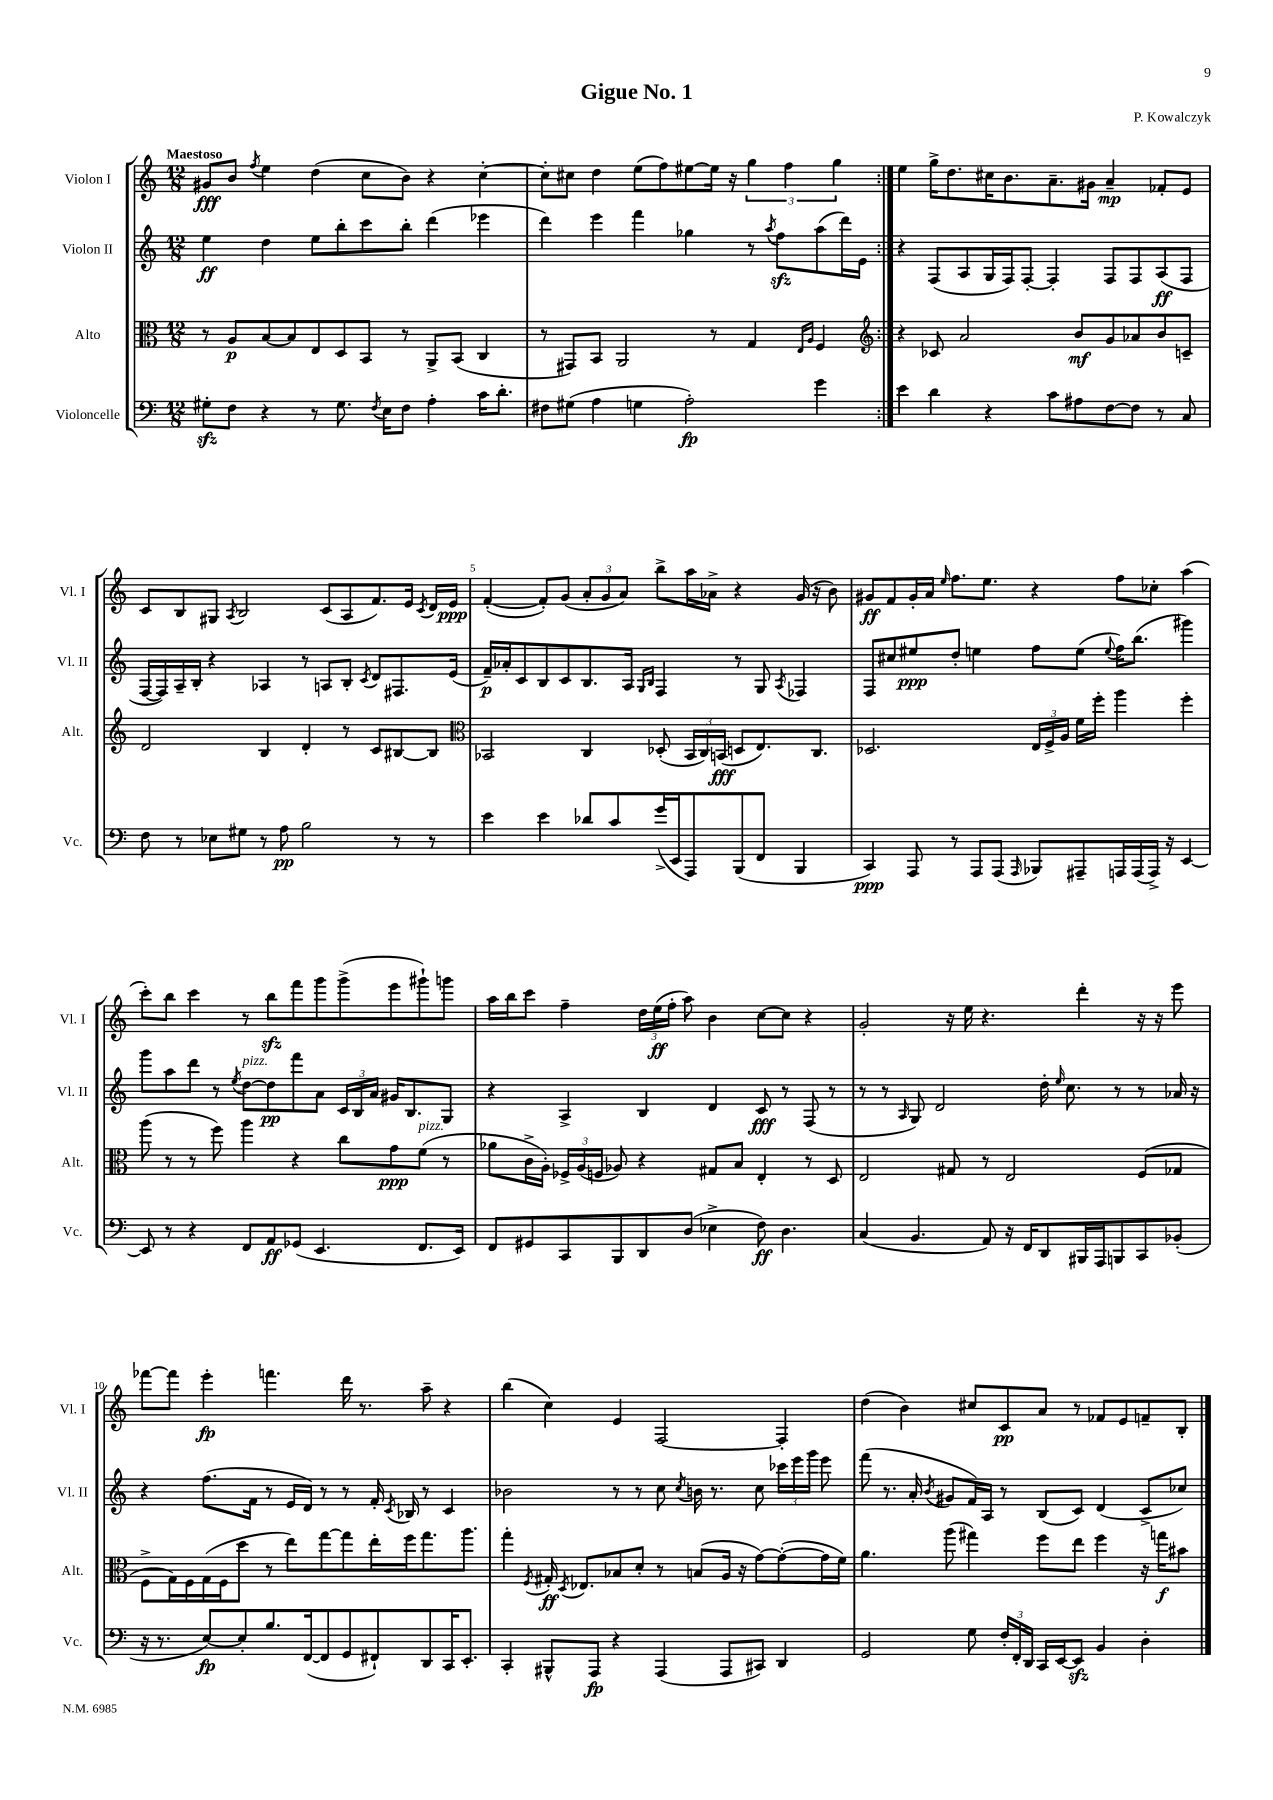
\header { title = "Gigue No. 1" composer = "P. Kowalczyk" }
<<
\new StaffGroup <<
\new Staff = "s0" \with { instrumentName = "Violon I" shortInstrumentName = "Vl. I" } {
    \clef treble \key c \major \numericTimeSignature \time 12/8 \tempo "Maestoso"
    \autoBeamOff \repeat volta 2 { gis'8[\fff b'8] \acciaccatura { f''8 } e''4 d''4( c''8[ b'8]) r4 c''4~-. |
    c''8[-. cis''8] d''4 e''8[( f''8) eis''8~ eis''16] r16 \tuplet 3/2 { g''4 f''4 g''4 } | }
    e''4 g''16[-> d''8. cis''16 b'8. a'8.-- gis'16] a'4--\mp fes'8[-. e'8] |
    c'8[ b8 gis8] \acciaccatura { a8 } b2 c'8[( a8 f'8.) e'16] \acciaccatura { c'8 } d'16[ e'16]\ppp |
    f'4~-.( f'8[-.) g'8]( \tuplet 3/2 { a'8[-. g'8 a'8]) } b''8[-> a''16 aes'16]-> r4 g'16( r16 b'8) |
    gis'8[\ff f'8 gis'16-. a'16] \grace { e''16 } f''8.[ e''8.] r4 f''8[ ces''8]-. a''4( |
    c'''8[-.) b''8] c'''4 r8 b''8[\sfz f'''8 g'''8 g'''8->( e'''8 gis'''8-!) g'''8] |
    a''16[ b''16 c'''8] f''4-- \tuplet 3/2 { d''16[ e''16\ff( f''16]-. } a''8) b'4 c''8[~ c''8] r4 |
    g'2-. r16 e''16 r4. d'''4-. r16 r16 e'''8 |
    fes'''8[~ fes'''8] e'''4-.\fp f'''4. d'''16 r8. a''8-- r4 |
    b''4( c''4) e'4 f2~ f4-. |
    d''4( b'4) cis''8[ c'8\pp a'8] r8 fes'8[ e'8 f'8-- b8]-. \bar "|." |
}
\new Staff = "s1" \with { instrumentName = "Violon II" shortInstrumentName = "Vl. II" } {
    \clef treble \key c \major \numericTimeSignature \time 12/8
    \autoBeamOff \repeat volta 2 { e''4\ff d''4 e''8[ b''8-. c'''8 b''8]-. d'''4( ees'''4 |
    d'''4) e'''4 f'''4 ges''4 r8 \acciaccatura { a''8 } f''8[\sfz a''8( d'''16) e'16] | }
    r4 f8[( a8 g16 f16) f8]~-. f4-. f8[ f8 a8\ff( f8] |
    f16[~ f16) a16-- b16]-. r4 aes4 r8 a8[ b8]-. \acciaccatura { c'8 } d'8[ fis8. e'16]( |
    f'16[--\p) aes'16-. c'8 b8 c'8 b8. a16] \grace { g16[ b16] } f4 r8 g8 \acciaccatura { a8 } fes4 |
    f8[ cis''8 eis''8\ppp d''8]-. e''4 f''8[ e''8]( \appoggiatura { e''8 } f''16[) b''8.]( gis'''4) |
    g'''8[ a''8 d'''8] r8 \acciaccatura { e''8 } d''8[~^\markup { \italic "pizz." } d''8\pp f'''8 a'8] \tuplet 3/2 { c'16[ b16 a'16] } gis'16[ b8. g8] |
    r4 a4-> b4 d'4 c'8\fff r8 f8( r8 |
    r8 r8 \grace { a16 } g8) d'2 d''16-. \grace { e''16 } c''8. r8 r8 aes'16 r16 |
    r4 f''8.[( f'16] r8 e'16[ d'16]) r8 r8 f'16-. \acciaccatura { c'8 } bes16 r8 c'4 |
    bes'2 r8 r8 c''8 \acciaccatura { c''8 } b'16 r8. c''8 \tuplet 3/2 { ces'''16[ e'''16 g'''16] } e'''8 |
    f'''8( r8. a'16-. \acciaccatura { b'8 } gis'8[ f'16) a16] r8 b8[( c'8]) d'4( c'8[-> ces''8]) \bar "|." |
}
\new Staff = "s2" \with { instrumentName = "Alto" shortInstrumentName = "Alt." } {
    \clef alto \key c \major \numericTimeSignature \time 12/8
    \autoBeamOff \repeat volta 2 { r8 a8[\p b8~ b8 e8 d8 b,8] r8 a,8[-> b,8]( c4 |
    r8 gis,8[) b,8] a,2 r8 g4 \grace { e16[ a16] } f4 | }
    \clef treble r4 ces'8 a'2 b'8[\mf g'8 aes'8 b'8 c'8]-- |
    d'2 b4 d'4-. r8 c'8[ bis8~ bis8] |
    \clef alto bes,2 c4 des8-.( \tuplet 3/2 { bes,16[ c16) b,16]\fff( } d8[ e8.) c8.] |
    des2. \tuplet 3/2 { e16[ f16-> a16] } f'16[ f''16]-. a''4 f''4-. |
    a''8( r8 r8 f''8) a''4 r4 c''8[ g'8\ppp f'8]^\markup { \italic "pizz." }( r8 |
    aes'8[ c'16-> a16]-.) \tuplet 3/2 { fes16[-> a16( f16] } aes8) r4 gis8[ b8] e4-. r8 d8 |
    e2 gis8 r8 e2 f8[( ges8] |
    f8[-> g16) f16 g16( f16 d''8] r8 e''8[) g''8~ g''8 e''16-. f''16 g''8. a''8.] |
    g''4-. \acciaccatura { f8 } gis16-.\ff \acciaccatura { d8 } ees8.[ bes8 d'8]-. r8 b8[( a16] r16 g'8[~) g'8~-.( g'16 f'16]) |
    a'4. a''8( gis''4) f''8[ e''8] f''4 r16 g''16[\f bis'8] \bar "|." |
}
\new Staff = "s3" \with { instrumentName = "Violoncelle" shortInstrumentName = "Vc." } {
    \clef bass \key c \major \numericTimeSignature \time 12/8
    \autoBeamOff \repeat volta 2 { gis8[-.\sfz f8] r4 r8 gis8. \acciaccatura { f8 } e16[ f8] a4-. c'16[ d'8.]-. |
    fis8[ gis8]( a4 g4 a2-.\fp) g'4 | }
    e'4 d'4 r4 c'8[ ais8 f8~ f8] r8 c8 |
    f8 r8 ees8[ gis8] r8 a8\pp b2 r8 r8 |
    e'4 e'4 des'8[ c'8 g'16->( e,16 a,,8) b,,8( f,8] b,,4 |
    c,4\ppp) a,,8 r8 a,,8[ a,,8]( \grace { a,,16 } bes,,8[) ais,,8-- a,,16 a,,16( a,,16]->) r16 e,4~ |
    e,8 r8 r4 f,8[ a,8\ff ges,8]( e,4. f,8.[ e,16]) |
    f,8[ gis,8 c,8 b,,8 d,8 d8]( ees4-> f8\ff) d4. |
    c4( b,4. a,8) r16 f,16[ d,8 bis,,16 a,,16 b,,8 c,8 bes,8]-.( |
    r16 r8. e8[~\fp) e8-. b8. f,16~( f,8 g,8 fis,8-!) d,8 c,16 e,8.]-. |
    c,4-. bis,,8[-^ a,,8]\fp r4 a,,4( a,,8[ cis,8]) d,4 |
    g,2 g8 \tuplet 3/2 { f16[-. f,16-. d,16] } c,16[ e,16~ e,8]\sfz b,4 d4-. \bar "|." |
}
>>
>>
\layout { \context { \Score \override BarNumber.break-visibility = ##(#f #t #t) barNumberVisibility = #(every-nth-bar-number-visible 5) } }
